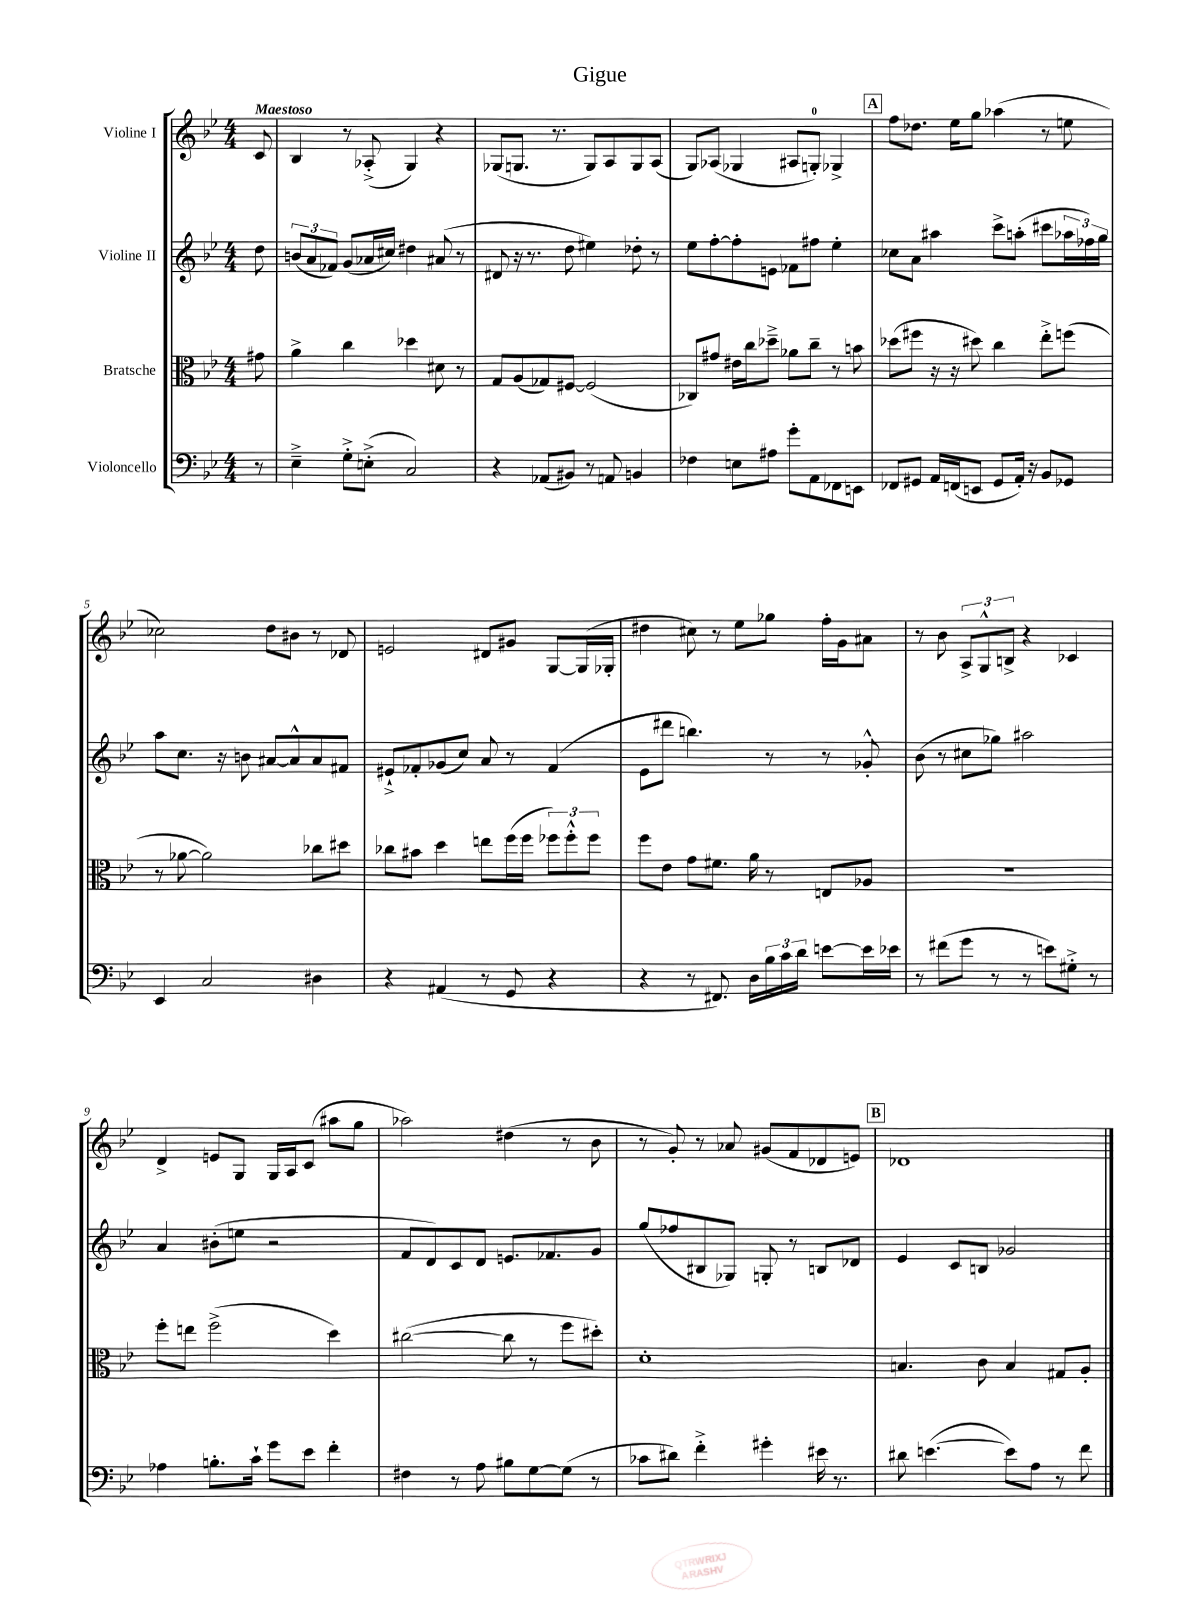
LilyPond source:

\header { title = "Gigue" }
<<
\new StaffGroup <<
\new Staff = "s0" \with { instrumentName = "Violine I" } {
    \clef treble \key bes \major \numericTimeSignature \time 4/4 \partial 8 \tempo "Maestoso"
    c'8 |
    bes4 r8 aes8-.->( g4) r4 |
    ges8( g8. r8. g8) a8 g8 a8( |
    g8) aes8( ges4 ais8 g8-0-.) ges4-> |
    \mark \markup { \box "A" } f''8 des''8. ees''16 g''8 aes''4( r8 e''8 |
    ces''2) d''8 bis'8 r8 des'8 |
    e'2 dis'8 gis'8 g8~ g16( ges16-. |
    dis''4 cis''8) r8 ees''8 ges''8 f''16-. g'16 ais'8 |
    r8 bes'8 \tuplet 3/2 { a8-> g8-^ b8-> } r4 ces'4 |
    d'4-> e'8 g8 g16 a16 c'8( ais''8 g''8 |
    aes''2) dis''4( r8 bes'8 |
    r8 g'8-.) r8 aes'8 gis'8( f'8 des'8 e'8) |
    \mark \markup { \box "B" } des'1 \bar "|." |
}
\new Staff = "s1" \with { instrumentName = "Violine II" } {
    \clef treble \key bes \major \numericTimeSignature \time 4/4 \partial 8
    d''8 |
    \tuplet 3/2 { b'8( a'8 fes'8) } g'8( aes'16 cis''16) dis''4 ais'8( r8 |
    dis'8 r16 r8. d''8 eis''4) des''8-. r8 |
    ees''8 f''8~-. f''8-. e'8 fes'8 fis''8 ees''4-. |
    \mark \markup { \box "A" } ces''8 a'8 ais''4 c'''8-> a''8-.( cis'''8 \tuplet 3/2 { aes''16 fes''16) g''16 } |
    a''8 c''8. r16 b'8 ais'8~ ais'8-^ ais'8 fis'8 |
    eis'8-!-> fes'8-. ges'8( c''8) a'8 r8 fes'4( |
    ees'8 dis'''8 b''4.) r8 r8 ges'8-.-^ |
    bes'8( r8 cis''8 ges''8) ais''2 |
    a'4 bis'8-.( e''8 r2 |
    f'8 d'8) c'8 d'8 e'8. fes'8. g'8 |
    g''8( fes''8 bis8 ges8) g8-. r8 b8 des'8 |
    \mark \markup { \box "B" } ees'4 c'8 b8 ges'2 \bar "|." |
}
\new Staff = "s2" \with { instrumentName = "Bratsche" } {
    \clef alto \key bes \major \numericTimeSignature \time 4/4 \partial 8
    gis'8 |
    a'4-> c''4 des''4 dis'8 r8 |
    g8 a8( ges8) fis8~ fis2( |
    ces8) gis'8 eis'16 c''16 des''8---> aes'8 c''8-- r8 b'8 |
    \mark \markup { \box "A" } des''8( fis''8 r16 r16 dis''8) c''4 ees''8-.-> f''8( |
    r8 aes'8~ aes'2) ces''8 dis''8 |
    ces''8 bis'8 d''4 e''8 f''16( f''16 \tuplet 3/2 { fes''8) fes''8-.-^ fes''8 } |
    f''8 ees'8 g'8 fis'8. a'16 r8 e8 aes8 |
    R1 |
    f''8-. e''8 f''2->( d''4) |
    cis''2~( cis''8 r8 f''8 dis''8-.) |
    d'1-. |
    \mark \markup { \box "B" } b4. c'8 b4 gis8 a8-. \bar "|." |
}
\new Staff = "s3" \with { instrumentName = "Violoncello" } {
    \clef bass \key bes \major \numericTimeSignature \time 4/4 \partial 8
    r8 |
    ees4---> g8-.-> e8-.->( c2) |
    r4 aes,8( bis,8) r8 a,8 b,4 |
    fes4 e8 ais8 g'8-. a,8 fes,8 e,8 |
    \mark \markup { \box "A" } fes,8 gis,8 a,16 f,16( e,8 gis,8 a,16-.) r16 bes,8 ges,8 |
    ees,4 c2 dis4 |
    r4 ais,4( r8 g,8 r4 |
    r4 r8 fis,8.) d16 \tuplet 3/2 { bes16 c'16 d'16 } e'8~ e'16 ees'16 |
    r8 fis'8( g'8 r8 r8 e'8) gis8-.-> r8 |
    aes4 b8.-. c'16-! g'8 ees'8 f'4-. |
    fis4 r8 a8 bis8 g8~ g8( r8 |
    ces'8 dis'8) f'4-.-> gis'4-. eis'16 r8. |
    \mark \markup { \box "B" } dis'8 e'4.~( e'8) a8 r8 f'8 \bar "|." |
}
>>
>>
